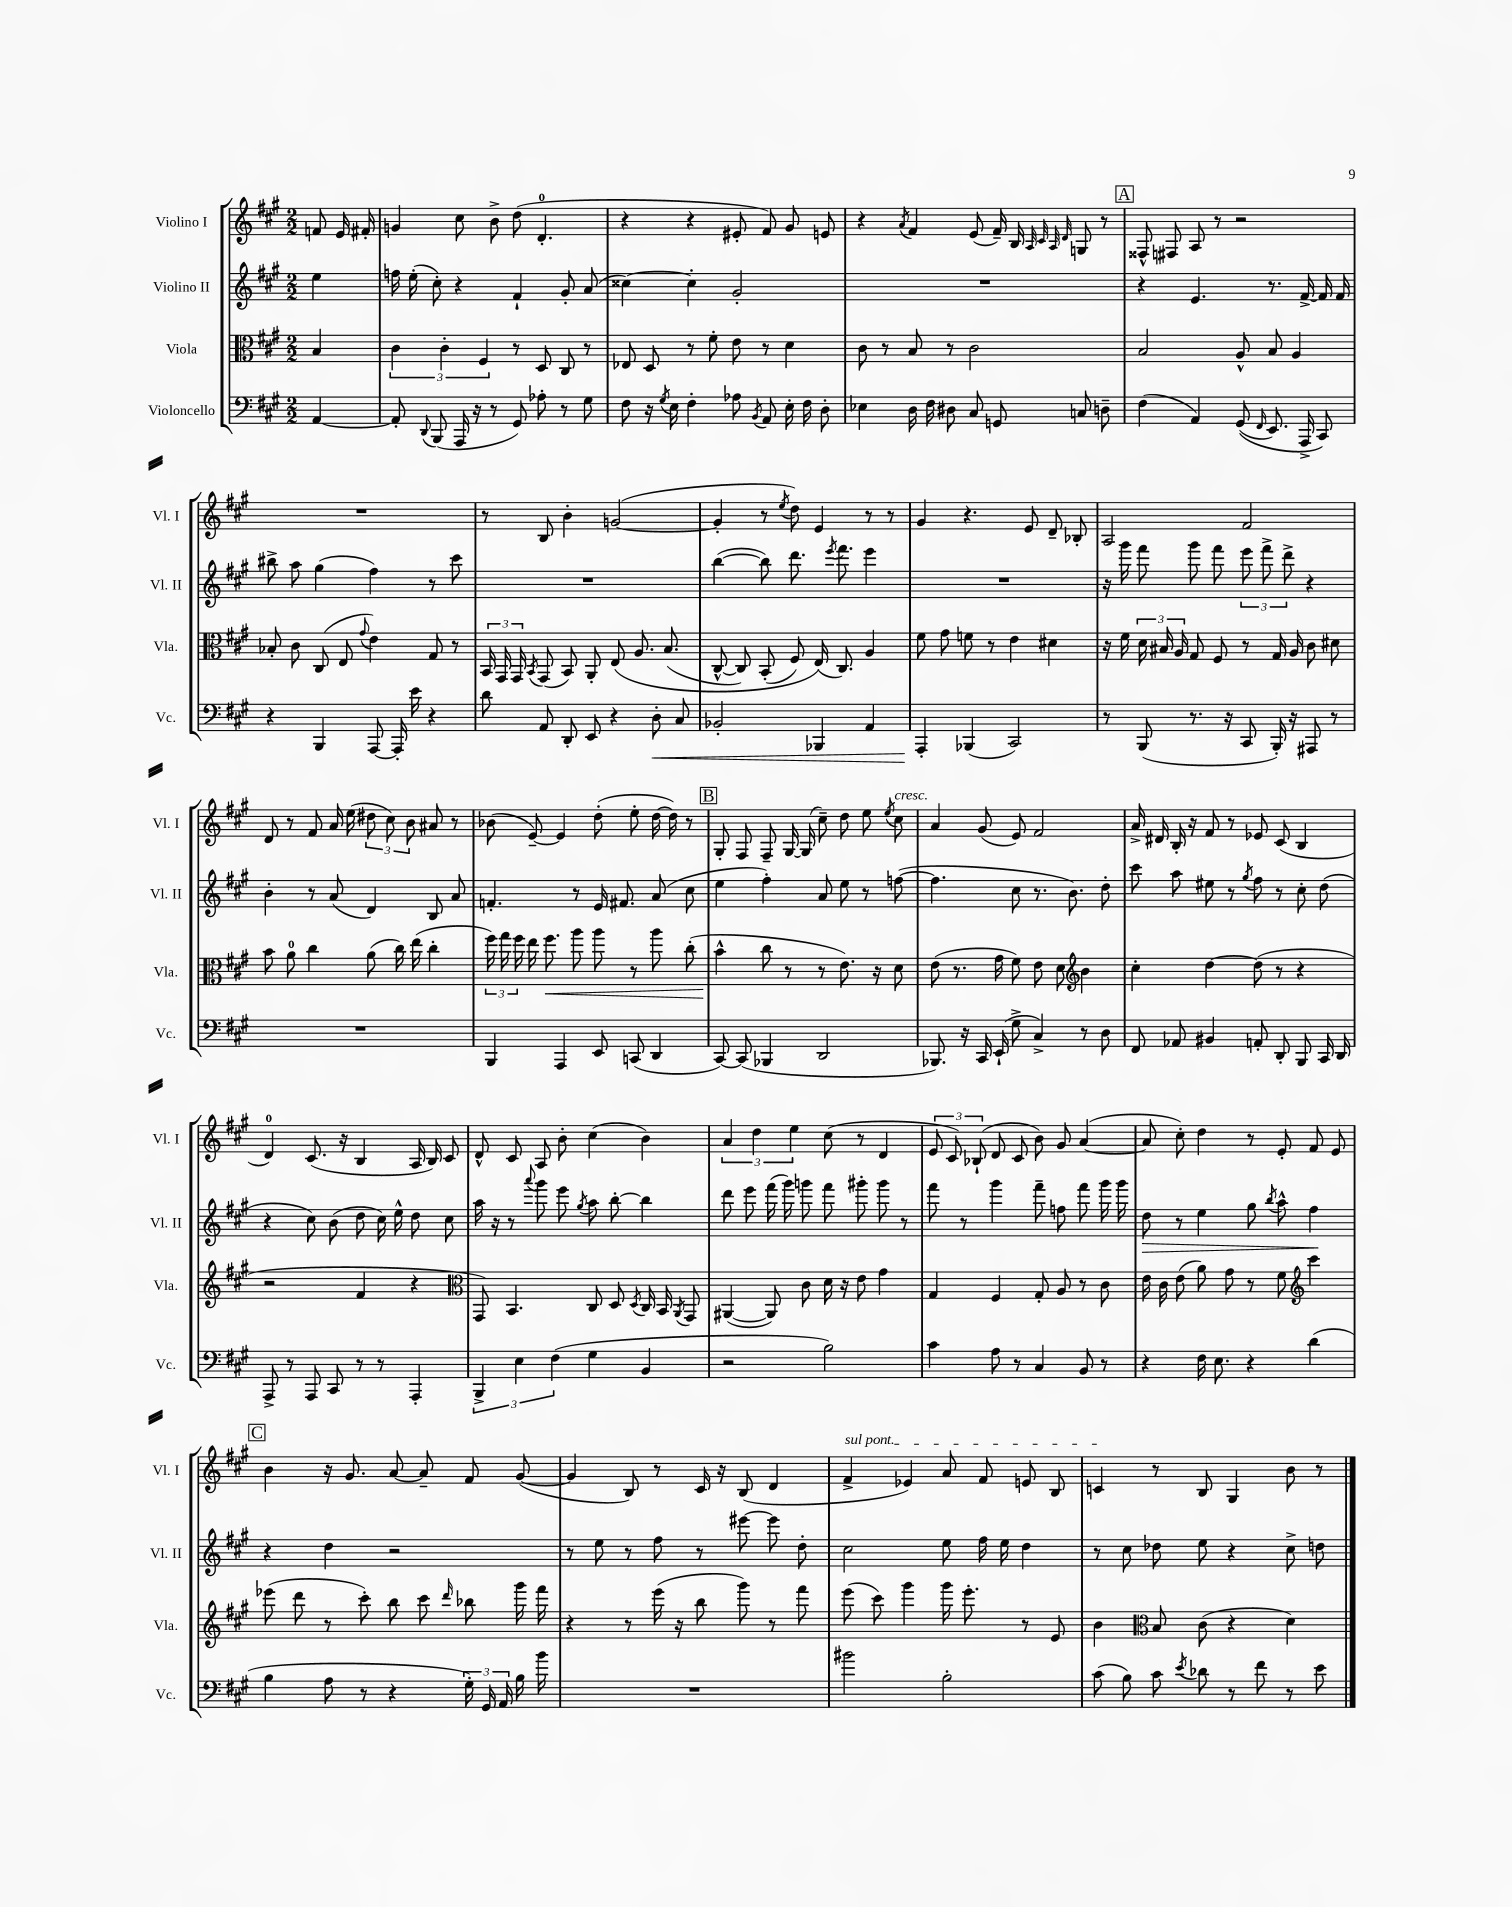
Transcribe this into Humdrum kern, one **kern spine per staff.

**kern	**kern	**kern	**kern
*staff4	*staff3	*staff2	*staff1
*clefF4	*clefC3	*clefG2	*clefG2
*k[f#c#g#]	*k[f#c#g#]	*k[f#c#g#]	*k[f#c#g#]
*M2/2	*M2/2	*M2/2	*M2/2
[4AA/	4B/	4ee\	8f/
.	.	.	16e/
.	.	.	16f#'/
=	=	=	=
8AA'/]	6c#\	16ff\	4g/
.	.	(16ee'\	.
8qqDD/	.	.	.
(8BBB/	.	8cc#'\)	.
.	6c#'\	.	.
16AAA/	.	4r	8cc#\
16r	.	.	.
.	6F#/	.	.
8r	.	.	8b^\
8GG#/)	8r	4f#`/	(8dd\
8A-'\	8D/	.	4.d'/
8r	8C#/	8g#'/	.
8G#\	8r	(8a/	.
=	=	=	=
8F#\	8E-/	[4cc##\)	4r
16r	8D/	.	.
8qG#/	.	.	.
16E\	.	.	.
4F#'\	8r	4cc##'\]	4r
.	8f#'\	.	.
8A-\	8e\	2g#'/	8e#'/
8qBB/	.	.	.
8AA/	8r	.	8f#/)
16E'\	4d\	.	8g#/
16F#\	.	.	.
8D'\	.	.	8e/
=	=	=	=
4E-\	8c#\	1r	4r
.	8r	.	.
.	.	.	8qa/
16D\	8B/	.	4f#/
16F#\	.	.	.
8D#\	8r	.	.
8C#/	2c#\	.	(8e/
8GG/	.	.	16f#~/)
.	.	.	16B/
.	.	.	32qqA/
.	.	.	32qqc#/
.	.	.	32qqA/
.	.	.	32qqd/
8C/	.	.	8G/
8D~\	.	.	8r
=	=	=	=
(4F#\	2B/	4r	8F##^^/
.	.	.	8F#/
4AA/)	.	4.e/	8A/
.	.	.	8r
&((8GG#/	8A^^/	.	2r
16qqFF#/	.	.	.
8.EE/)	8B/	8.r	.
.	4A/	.	.
16AAA^/	.	[16f#^/	.
8CC#/&)	.	16f#/]	.
.	.	16f#/	.
=	=	=	=
4r	8B-'/	8bb#^\	1r
.	8c#\	8aa\	.
4BBB/	(8C#/	(4gg#\	.
.	8E/	.	.
.	8qqg#/	.	.
[8AAA/	4e\)	4ff#\)	.
16AAA'/]	.	.	.
16e\	.	.	.
4r	8G#/	8r	.
.	8r	8ccc#\	.
=	=	=	=
8d\	24BB/	1r	8r
.	24GG#/	.	.
.	24GG#/	.	.
.	8qBB/	.	.
8AA/	(8GG#/	.	8B/
8DD'/	8BB/)	.	4b'\
8EE/	8AA'/	.	.
4r	&(8E/	.	([2g/
.	8.A/	.	.
8D'\	.	.	.
.	(8.B/	.	.
8C#/	.	.	.
=	=	=	=
2BB-'/	[8C#^^/	([4bb\	4g'/]
.	8C#/])	.	.
.	(8BB'/	8bb\])	8r
.	.	.	8qee/
.	8F#/)	8.ddd\	8dd\)
4BBB-/	(16E/&)	.	4e/
.	.	8qeee/	.
.	8.C#/)	8.fff#\	.
4AA/	4A/	4eee\	8r
.	.	.	8r
=	=	=	=
4AAA'/	8f#\	1r	4g#/
.	8g#\	.	.
(4BBB-/	8f\	.	4.r
.	8r	.	.
2CC#/)	4e\	.	.
.	.	.	8e/
.	4d#\	.	8d~/
.	.	.	8B-'/
=	=	=	=
8r	16r	16r	2A/
.	16f#\	16ggg#\	.
(8BBB/	24d\	8fff#\	.
.	24B#/	.	.
.	24A/	.	.
8.r	8G#/	8ggg#\	.
.	8F#/	8fff#\	.
16r	.	.	.
8CC#/	8r	12eee\	2f#/
.	.	12fff#^\	.
16BBB'/)	16G#/	.	.
.	.	12ddd^\	.
16r	16A/	.	.
8AAA#/	8c#\	4r	.
8r	8d#\	.	.
=	=	=	=
1r	8b\	4b'\	8d/
.	8a\	.	8r
.	4cc#\	8r	8f#/
.	.	(8a/	16a/
.	.	.	(16ee\
.	(8a\	4d/)	12dd#\
.	.	.	12cc#\)
.	16cc#\)	.	.
.	.	.	12b\
.	(16ee\	.	.
.	4cc#'\	8B/	8a#/
.	.	8a/	8r
=	=	=	=
4BBB/	24ff#\)	4.f'/	(8b-\
.	24gg#\	.	.
.	24ff#\	.	.
.	16ee\	.	[8e~/)
.	8.ff#\	.	.
4AAA/	.	.	4e/]
.	8aa\	8r	.
8EE/	8aa\	16e/	(8dd'\
.	.	8.f#/	.
(8CC/	8r	.	8ee'\
4DD/	8aa\	(8a/	[16dd\
.	.	.	16dd\])
.	(8cc#'\	8cc#\	8r
=	=	=	=
[8CC#/)	4b^^\	4ee\	8G#'/
(8CC#/]	.	.	8F#/
4BBB-/	8cc#\	4ff#'\)	8F#~/
.	8r	.	[16G#/
.	.	.	(16G#/]
2DD/	8r	8a/	8cc#~\)
.	8.e\)	8ee\	8dd\
.	.	8r	8ee\
.	16r	.	.
.	.	.	8qee/
.	8d\	([8ff\	8cc#\
=	=	=	=
8.BBB-/)	(8e\	4.ff\]	4a/
.	8.r	.	.
16r	.	.	.
16CC#/	.	.	(8g#/
(16EE`/	16g#\	.	.
8G#^\	8f#\)	8cc#\	8e/)
4C#^/)	8e\	8.r	2f#/
.	8d\	.	.
.	.	8.b\)	.
*	*clefG2	*	*
8r	4b\	.	.
8D\	.	8dd'\	.
=	=	=	=
8FF#/	4cc#'\	8ccc#\	16a^/
.	.	.	16d#/
8AA-/	.	8aa\	16B'/
.	.	.	16r
4BB#/	[4dd\	8ee#\	8f#/
.	.	8r	8r
.	.	8qgg#/	.
8AA'/	(8dd\]	8ff#\	8e-/
8DD'/	8r	8r	(8c#/
8BBB/	4r	8cc#'\	4B/
16CC#/	.	(8dd\	.
16DD/	.	.	.
=	=	=	=
8AAA^/	2r	4r	4d/)
8r	.	.	.
8AAA/	.	8cc#\)	(8.c#/
8CC#/	.	(8b\	.
.	.	.	16r
8r	4f#/	8dd\	4B/
8r	.	16cc#\)	.
.	.	16ee^^\	.
4AAA'/	4r	8dd\	16A/
.	.	.	16B/)
.	.	8cc#\	8c#/
=	=	=	=
*	*clefC3	*	*
6BBB^/	8GG#/)	16aa\	8d^^/
.	.	16r	.
.	4.BB/	8r	8c#/
6E\	.	.	.
.	.	8qqaaa/	.
.	.	8ggg#\	8A/
(6F#\	.	.	.
.	.	8eee\	8b'\
.	.	8qgg#/	.
4G#\	8C#/	8aa\	(4cc#\
.	8D/	[8bb'\	.
.	8qD/	.	.
4BB/	16C#/	4bb\]	4b\)
.	16BB/	.	.
.	8qAA/	.	.
.	8GG#/	.	.
=	=	=	=
2r	([4AA#/	8ddd\	6a/
.	.	8eee\	.
.	.	.	6dd\
.	8AA#/])	(16fff#\	.
.	.	16ggg#\)	.
.	.	.	6ee\
.	8c#\	8ggg\	.
2B\)	16d\	8fff#\	(8cc#\
.	16r	.	.
.	8e\	8ggg#'\	8r
.	4g#\	8ggg#\	4d/
.	.	8r	.
=	=	=	=
4c#\	4G#/	8fff#\	12e/
.	.	.	12c#/)
.	.	8r	.
.	.	.	(12B-`/
8A\	4F#/	4ggg#\	8d/
8r	.	.	8c#/
4C#/	8G#'/	8fff#~\	8b\)
.	8A/	8ff\	8g#/
8BB/	8r	8fff#\	([4a/
8r	8c#\	16ggg#\	.
.	.	16ggg#\	.
=	=	=	=
4r	16e\	8dd\	8a/]
.	16c#\	.	.
.	(8e\	8r	8cc#'\)
16F#\	8a\)	4ee\	4dd\
8.E\	.	.	.
.	8g#\	.	.
4r	8r	8gg#\	8r
.	.	8qbb/	.
.	8f#\	8aa^^\	8e'/
*	*clefG2	*	*
(4d\	4ccc#\	4ff#\	8f#/
.	.	.	8e/
=	=	=	=
4B\	(8eee-\	4r	4b\
.	8ddd\	.	.
8A\	8r	4dd\	16r
.	.	.	8.g#/
8r	8ccc#'\)	.	.
4r	8bb\	2r	[8a/
.	8ccc#\	.	8a~/]
.	16qqddd/	.	.
24G#'\)	8bb-\	.	8f#/
24GG#/	.	.	.
24AA/	.	.	.
16B\	16ggg#\	.	([8g#/
16b\	16fff#\	.	.
=	=	=	=
1r	4r	8r	4g#/]
.	.	8ee\	.
.	8r	8r	8B/)
.	(16eee\	8ff#\	8r
.	16r	.	.
.	8bb\	8r	16c#/
.	.	.	16r
.	8ggg#\)	[8eee#\	(8B/
.	8r	8eee#\]	4d/
.	8fff#\	8dd'\	.
=	=	=	=
2b#\	(8eee\	2cc#\	4f#^/
.	8ccc#\)	.	.
.	4ggg#\	.	4e-/)
2B'\	16ggg#\	8ee\	8a/
.	8.eee'\	.	.
.	.	16ff#\	8f#/
.	.	16ee\	.
.	8r	4dd\	8e/
.	8e/	.	8B/
=	=	=	=
(8c#\	4b\	8r	4c/
8B\)	.	8cc#\	.
*	*clefC3	*	*
8c#\	8B/	8dd-\	8r
8qe/	.	.	.
8d-\	(8c#\	8ee\	8B/
8r	4r	4r	4G#/
8f#\	.	.	.
8r	4d\)	8cc#^\	8b\
8e\	.	8dd\	8r
==	==	==	==
*-	*-	*-	*-
